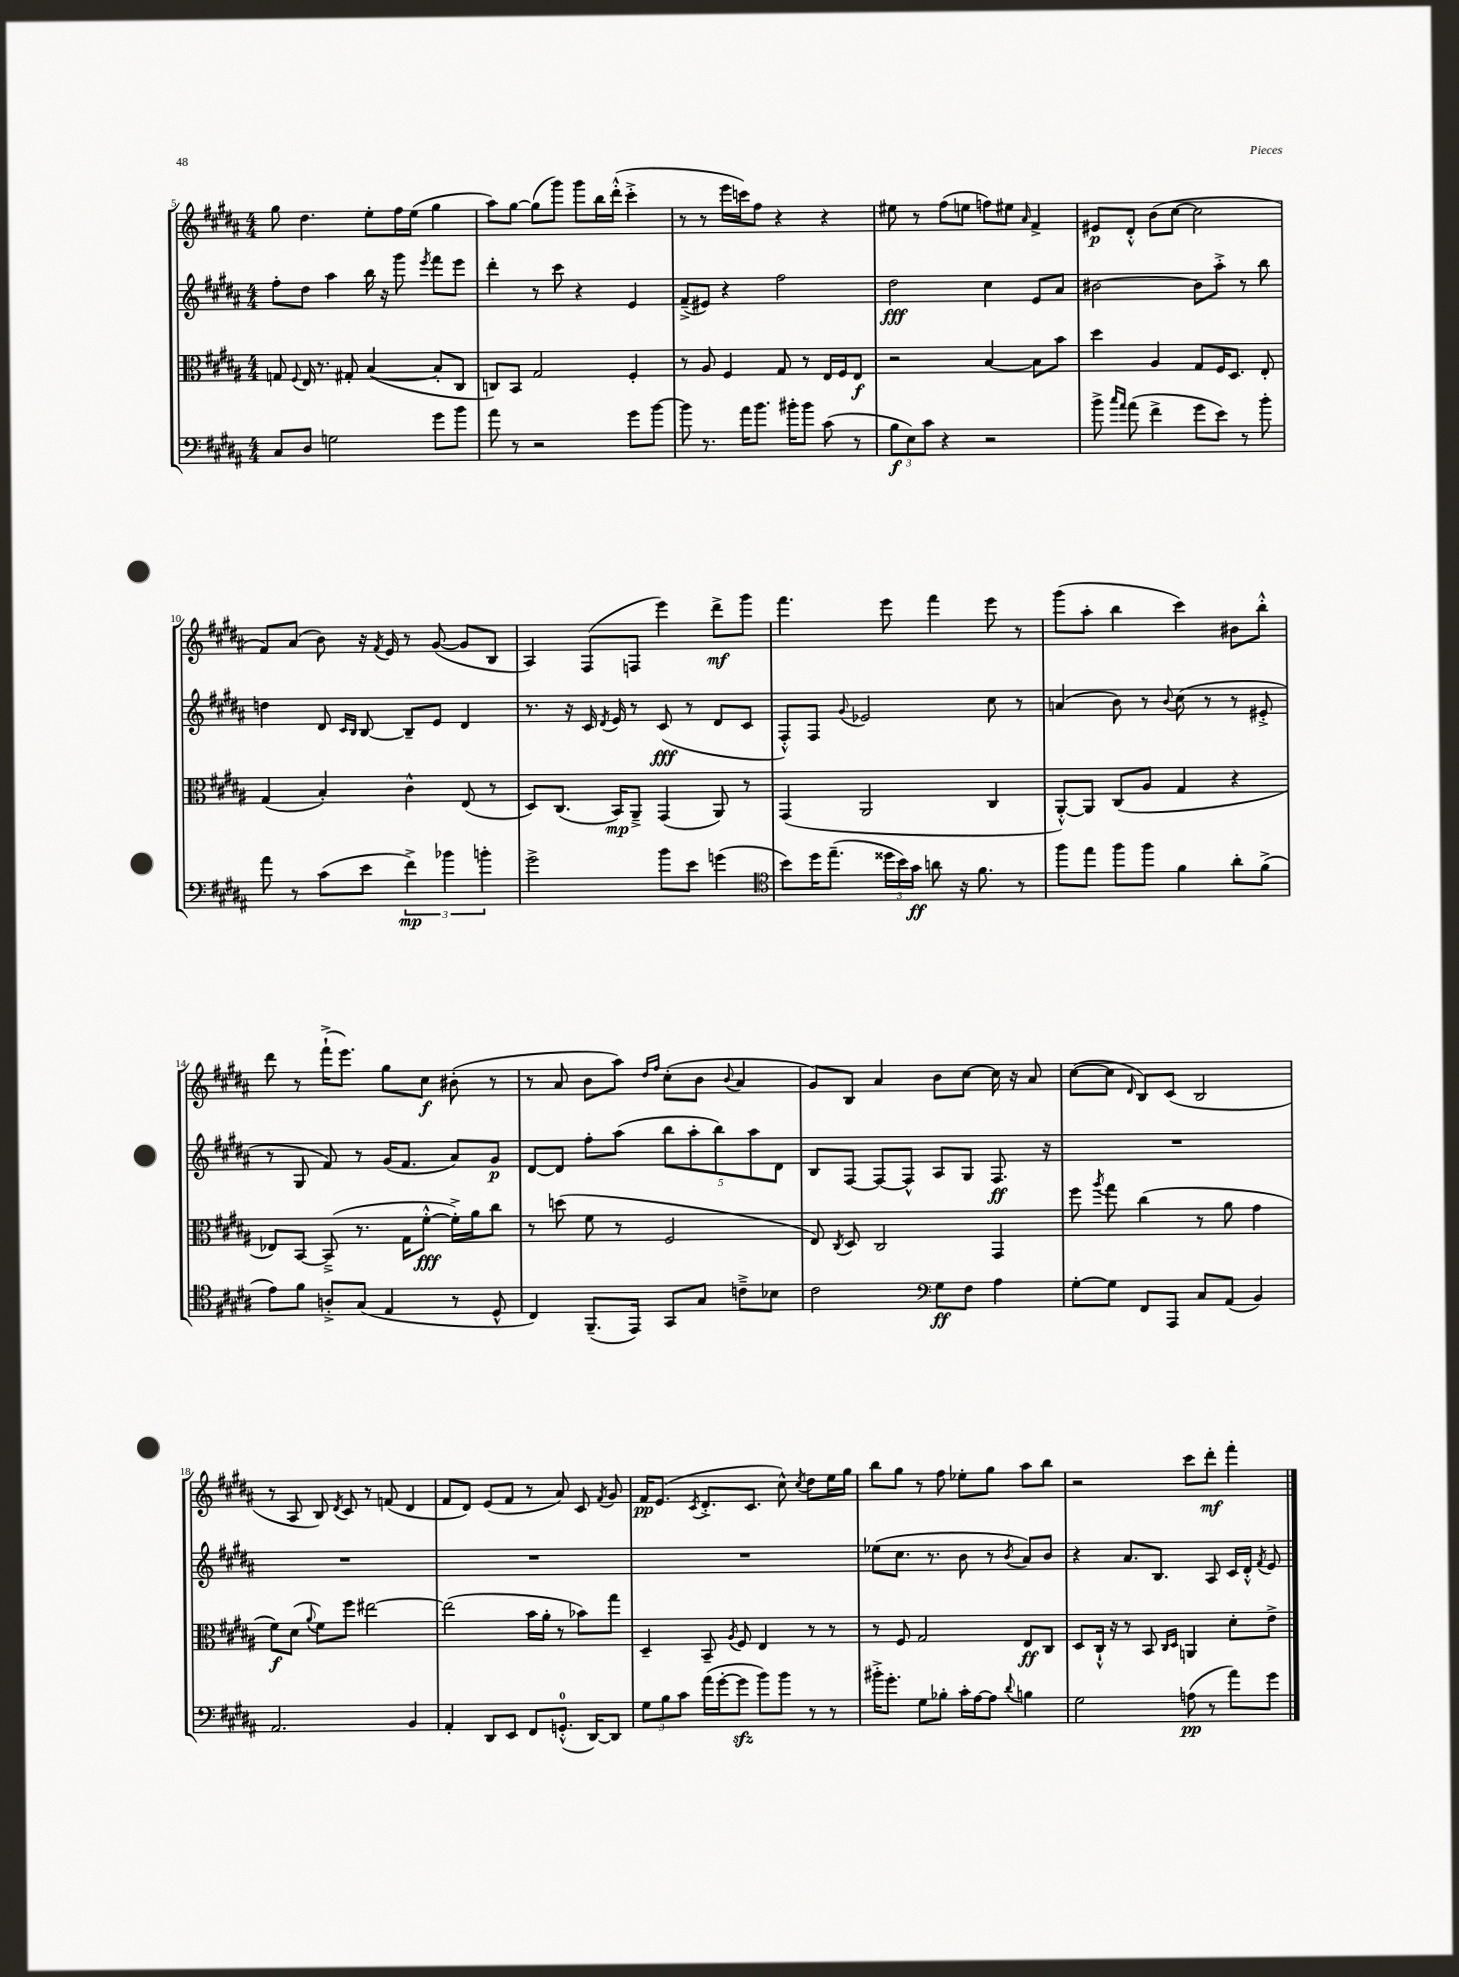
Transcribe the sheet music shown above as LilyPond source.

<<
\new StaffGroup <<
\new Staff = "s0" {
    \clef treble \key b \major \numericTimeSignature \time 4/4
    \autoBeamOff gis''8 dis''4. e''8[-. fis''16 e''16]( gis''4 |
    ais''8[) gis''8]~ gis''8[( gis'''8]) gis'''8[ b''16 dis'''16]-.-^( cis'''4-.-> |
    r8 r8 e'''16[ c'''16) fis''8] r4 r4 |
    eis''8 r8 fis''8[( e''8] f''8[) eis''8] \grace { ais'16 } fis'4-> |
    eis'8[\p dis'8]-.-^ b'8[( cis''8]~ cis''2 |
    fis'8[) ais'8]( b'8) r16 \acciaccatura { fis'8 } e'16 r8 gis'8~( gis'8[ b8] |
    ais4) fis8[( f8] e'''4) dis'''8[->\mf gis'''8] |
    fis'''4. e'''8 fis'''4 e'''8 r8 |
    gis'''8[( ais''8]-. b''4 cis'''4) bis'8[ b''8]-.-^ |
    dis'''8 r8 fis'''16[-!->( e'''8.]) gis''8[ cis''8]\f bis'8-.( r8 |
    r8 ais'8 b'8[ ais''8]) \grace { dis''16[ fis''16] } cis''8[-.( b'8] \appoggiatura { b'8 } ais'4 |
    gis'8[) b8] ais'4 b'8[ cis''8]~ cis''16 r16 ais'8 |
    cis''8[~( cis''8] \grace { dis'16 } b8[) cis'8]( b2 |
    r8 ais8 b8) \acciaccatura { dis'8 } cis'8 r8 f'8( dis'4 |
    fis'8[ dis'8]) e'8[( fis'8] r8 ais'8) cis'8 \acciaccatura { fis'8 } gis'8 |
    fis'16[\pp e'8.]( \acciaccatura { cis'8 } dis'8.[-.-> cis'8.] cis''8-^) \acciaccatura { cis''8 } dis''8[ e''16 gis''16] |
    b''8[ gis''8] r8 fis''8 ees''8[-. gis''8] ais''8[ b''8] |
    r2 cis'''8[ dis'''8]-.\mf fis'''4-. \bar "|." |
}
\new Staff = "s1" {
    \clef treble \key b \major \numericTimeSignature \time 4/4
    \autoBeamOff fis''8[-. dis''8] ais''4 b''16 r16 gis'''8 \acciaccatura { e'''8 } fis'''8[ e'''8] |
    dis'''4-. r8 cis'''8 r4 e'4 |
    fis'8[--->( eis'8]) r4 fis''2 |
    dis''2\fff cis''4 e'8[ ais'8] |
    bis'2~ bis'8[ ais''8]-.-> r8 b''8 |
    d''4 dis'8 \grace { cis'16[ b16] } b8~ b8[-- e'8] dis'4 |
    r8. r16 cis'16 \acciaccatura { dis'8 } e'16 r8 cis'8\fff( r8 dis'8[ cis'8] |
    fis8[-.-^) fis8] \appoggiatura { gis'8 } ees'2 cis''8 r8 |
    a'4( b'8) r8 \appoggiatura { b'8 } cis''8( r8 r8 eis'8-.-> |
    r8 gis8 fis'8) r8 gis'16[( fis'8.] ais'8[) gis'8]\p |
    dis'8[~ dis'8] fis''8[-. ais''8]( \tuplet 5/4 { b''8[ ais''8-. b''8) ais''8 dis'8] } |
    b8[ fis8]~ fis8[~ fis8]-^ ais8[ gis8] fis8.\ff r16 |
    R1 |
    R1 |
    R1 |
    R1 |
    ees''8[( cis''8.] r8. b'8 r8 \acciaccatura { b'8 } ais'8[) b'8] |
    r4 ais'8.[ b8.] ais8 cis'16[ dis'16]-.-^ \acciaccatura { fis'8 } e'8 \bar "|." |
}
\new Staff = "s2" {
    \clef alto \key b \major \numericTimeSignature \time 4/4
    \autoBeamOff g8 \appoggiatura { fis8 } e16 r8. gis8-. b4~( b8[-. cis8] |
    c8[) b,8] gis2 fis4-. |
    r8 ais8 fis4 gis8 r8 e16[ fis16 e8]\f |
    r2 b4~ b8[ b'8] |
    dis''4 ais4 gis8[ fis16 dis8.] e8-. |
    gis4( b4-.) cis'4-^ e8( r8 |
    dis8[) cis8.]( b,16[\mp) ais,8]---> gis,4( ais,8) r8 |
    gis,4( ais,2 cis4 |
    ais,8[~-.-^) ais,8] cis8[( ais8] gis4 r4 |
    ees8[) b,8]~ b,8--->( r8. gis16[ fis'8]~-.-^\fff fis'16[-.->) ais'16 cis''8] |
    r8 d''8( fis'8 r8 fis2 |
    e8) \acciaccatura { cis8 } dis8 cis2 gis,4 |
    fis''8 \acciaccatura { ais''8 } gis''8 cis''4( r8 ais'8 gis'4 |
    fis'8[\f) dis'8]( \appoggiatura { ais'8 } fis'8[) fis''8] eis''2~ |
    eis''2( b'16[ ais'16]-. r8 bes'8[) gis''8] |
    dis4-- b,8-- \acciaccatura { ais8 } fis8 e4 r8 r8 |
    r8 fis8 gis2 e8[\ff cis8] |
    dis8[ cis16]-!-^ r16 r8 b,8 \grace { cis16[ dis16] } a,4 dis'8[-. e'8]-> \bar "|." |
}
\new Staff = "s3" {
    \clef bass \key b \major \numericTimeSignature \time 4/4
    \autoBeamOff cis8[ dis8] g2 gis'8[ b'8] |
    ais'8 r8 r2 gis'8[ b'8]~ |
    b'8 r8. ais'16[ b'8.] bis'16[-. bis'8] cis'8( r8 |
    \tuplet 3/2 { b8[\f e8) cis'8] } r4 r2 |
    b'8-> \grace { cis''16[ ais'16] } ais'8( fis'4-> gis'8[ e'8]) r8 b'8-. |
    ais'8 r8 cis'8[( e'8] \tuplet 3/2 { fis'4->\mp) bes'4 b'4-. } |
    gis'2-> b'8[ e'8] g'4( |
    \clef tenor b'8[) dis''16 e''8.]--( \tuplet 3/2 { disis''16[ b'16) gis'16]\ff } a'8 r16 fis'8. r8 |
    fis''8[ e''8] fis''8[ fis''8] fis'4 ais'8[-. fis'8]->( |
    e'8[) fis'8] a8[-.-> gis8]( e4 r8 dis8-^ |
    cis4) fis,8.[--( e,16]) gis,8[ gis8] c'8[---> bes8] |
    cis'2 \clef bass gis8[\ff fis8] ais4 |
    gis8[~-. gis8] fis,8[ ais,,8] cis8[ ais,8]( b,4) |
    ais,2. b,4 |
    ais,4-. dis,8[ e,8] fis,8[ g,8.]-0-.-^( dis,16[~) dis,8] |
    \tuplet 3/2 { gis8[ b8 cis'8] } ais'16[( gis'16~-. gis'8]\sfz b'8[) b'8] r8 r8 |
    bis'16[-.-> gis'8.]-. gis8[ bes8]-. cis'16[-. ais16~ ais8] \appoggiatura { dis'8 } b4 |
    gis2 a8\pp( r8 ais'8[) gis'8] \bar "|." |
}
>>
>>
\layout { \context { \Score currentBarNumber = #5 } }
